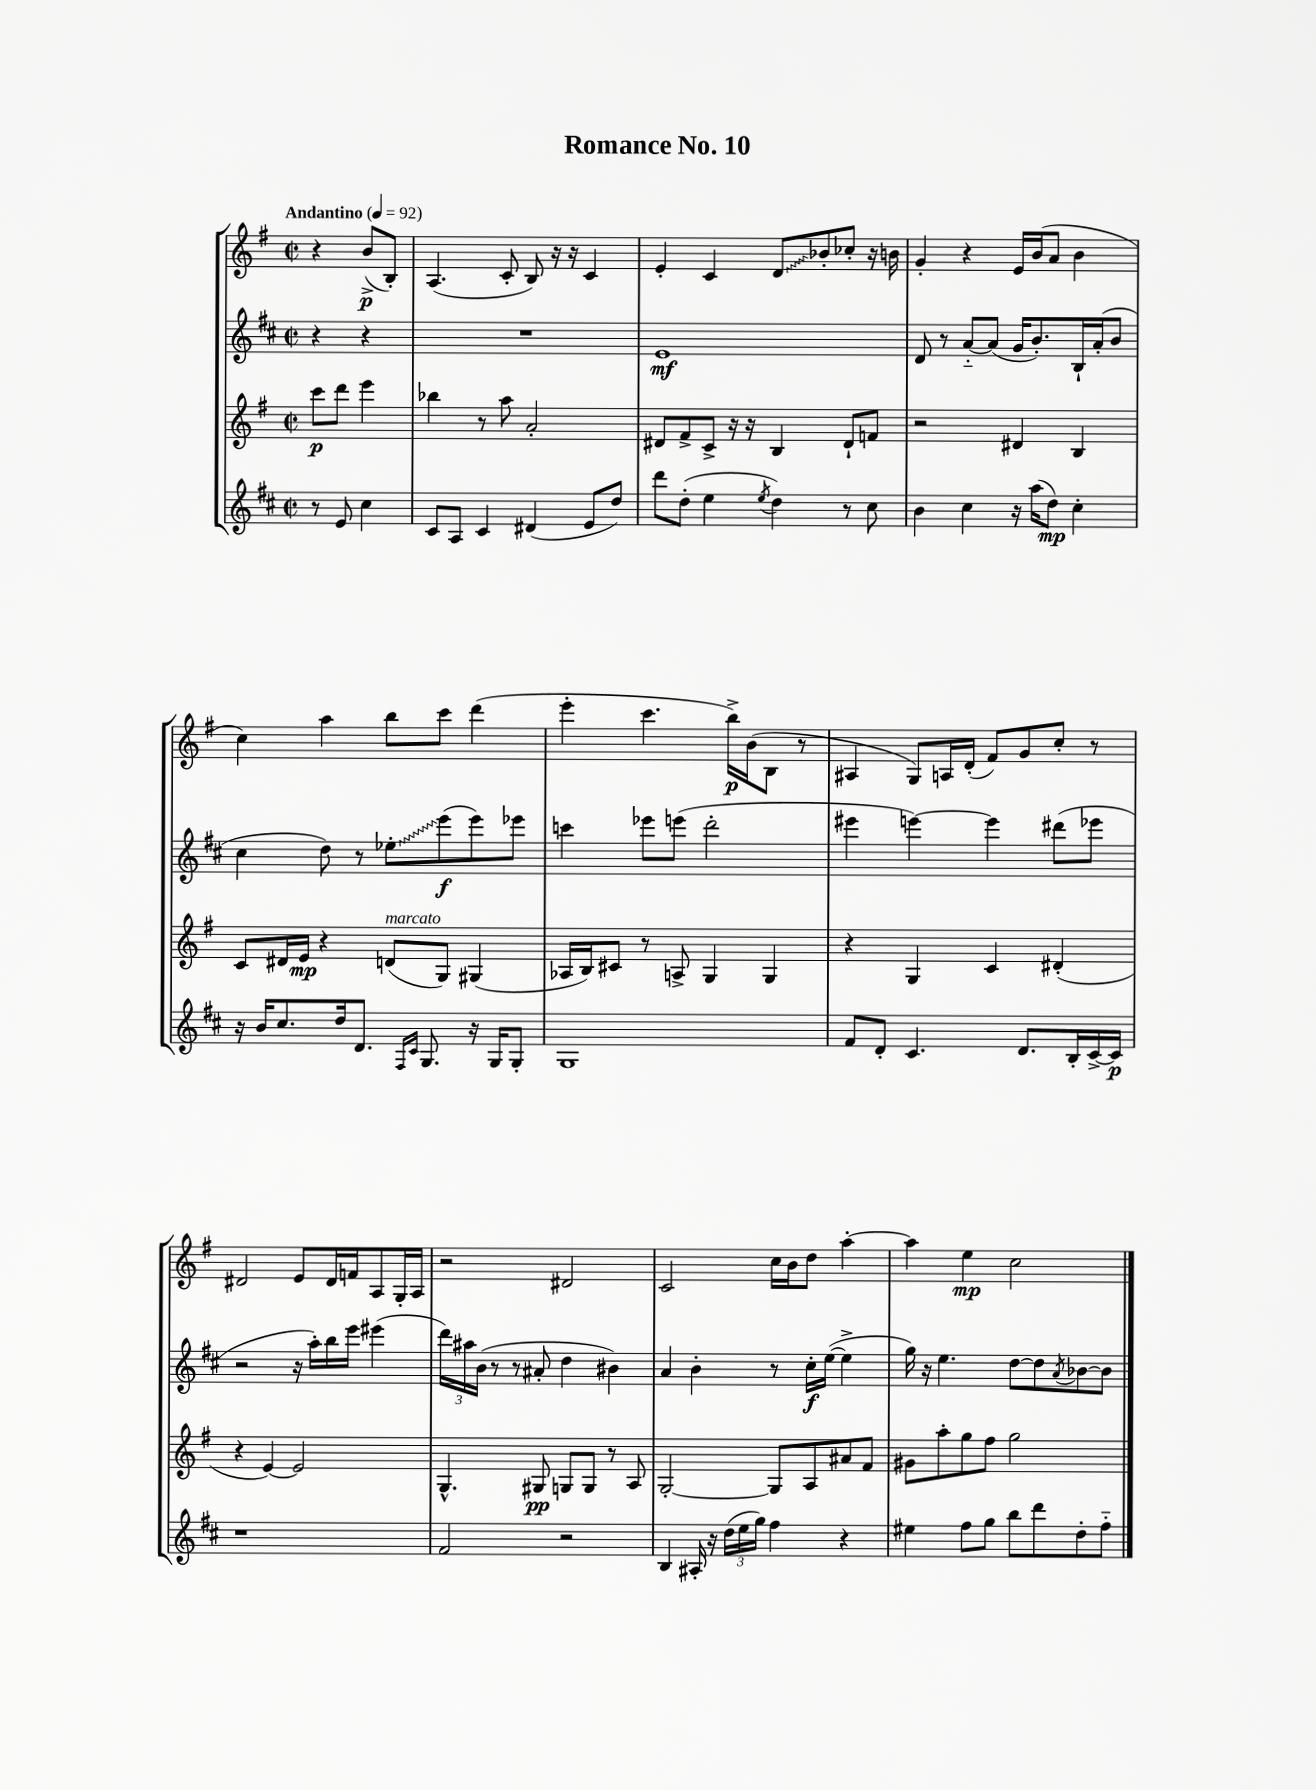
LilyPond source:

\header { title = "Romance No. 10" }
<<
\new StaffGroup <<
\new Staff = "s0" {
    \clef treble \key g \major \defaultTimeSignature \time 2/2 \partial 2 \tempo "Andantino" 4 = 92
    r4 b'8->\p( b8-.) |
    a4.( c'8-. b8) r16 r16 c'4 |
    e'4-. c'4 \once \override Glissando.style = #'zigzag d'8\glissando bes'8-. ces''8-. r16 b'16 |
    g'4-. r4 e'16 b'16( a'8 b'4 |
    c''4) a''4 b''8 c'''8 d'''4( |
    e'''4-. c'''4. b''16->\p) b'16( b8 r8 |
    ais4 g8) a16 d'16-.( fis'8) g'8 c''8-. r8 |
    dis'2 e'8 dis'16 f'16 a8 g16-. a16 |
    r2 dis'2 |
    c'2 c''16 b'16 d''8 a''4~-. |
    a''4 e''4\mp c''2 \bar "|." |
}
\new Staff = "s1" {
    \clef treble \key d \major \defaultTimeSignature \time 2/2 \partial 2
    r4 r4 |
    R1 |
    e'1\mf |
    d'8 r8 a'8~-_ a'8( g'16 b'8.-.) b16-! a'16-.( b'8 |
    cis''4 d''8) r8 \once \override Glissando.style = #'zigzag ees''8-.\glissando e'''8\f( e'''8) ees'''8 |
    c'''4 ees'''8 e'''8( d'''2-. |
    eis'''4 e'''4~) e'''4 dis'''8( ees'''8 |
    r2 r16 a''16-.) b''16 e'''16 eis'''4( |
    \tuplet 3/2 { d'''16) ais''16 b'16( } r8 r8 ais'8-. d''4 bis'4) |
    a'4 b'4-. r8 cis''16-.\f e''16~( e''4-> |
    g''16) r16 e''4. d''8~ d''8 \acciaccatura { a'8 } bes'8~ bes'8 \bar "|." |
}
\new Staff = "s2" {
    \clef treble \key g \major \defaultTimeSignature \time 2/2 \partial 2
    c'''8\p d'''8 e'''4 |
    bes''4 r8 a''8 a'2-. |
    dis'8 fis'8-> c'8-> r16 r16 b4 dis'8-! f'8 |
    r2 dis'4 b4 |
    c'8 dis'16 e'16\mp r4 d'8^\markup { \italic "marcato" }( g8) gis4( |
    aes16 b16) cis'8 r8 a8-> g4 g4 |
    r4 g4 c'4 dis'4-.( |
    r4 e'4~) e'2 |
    g4.-^ gis8\pp g8 g8 r8 a8 |
    g2~-. g8 a8 ais'8 fis'8 |
    gis'8 a''8-. g''8 fis''8 g''2 \bar "|." |
}
\new Staff = "s3" {
    \clef treble \key d \major \defaultTimeSignature \time 2/2 \partial 2
    r8 e'8 cis''4 |
    cis'8 a8 cis'4 dis'4( e'8 d''8) |
    d'''8 d''8-.( e''4 \acciaccatura { e''8 } d''4) r8 cis''8 |
    b'4 cis''4 r16 a''16( d''8\mp) cis''4-. |
    r16 b'16 cis''8. d''16 d'8. \grace { fis16 cis'16 } g8. r16 g16 g8-. |
    g1 |
    fis'8 d'8-. cis'4. d'8. b16-. cis'16~-> cis'16\p |
    r1 |
    fis'2 r2 |
    b4 ais16-. r16 \tuplet 3/2 { d''16( e''16 g''16) } fis''4 r4 |
    eis''4 fis''8 g''8 b''8 d'''8 d''8-. fis''8-_ \bar "|." |
}
>>
>>
\layout { \context { \Score \remove "Bar_number_engraver" } }
